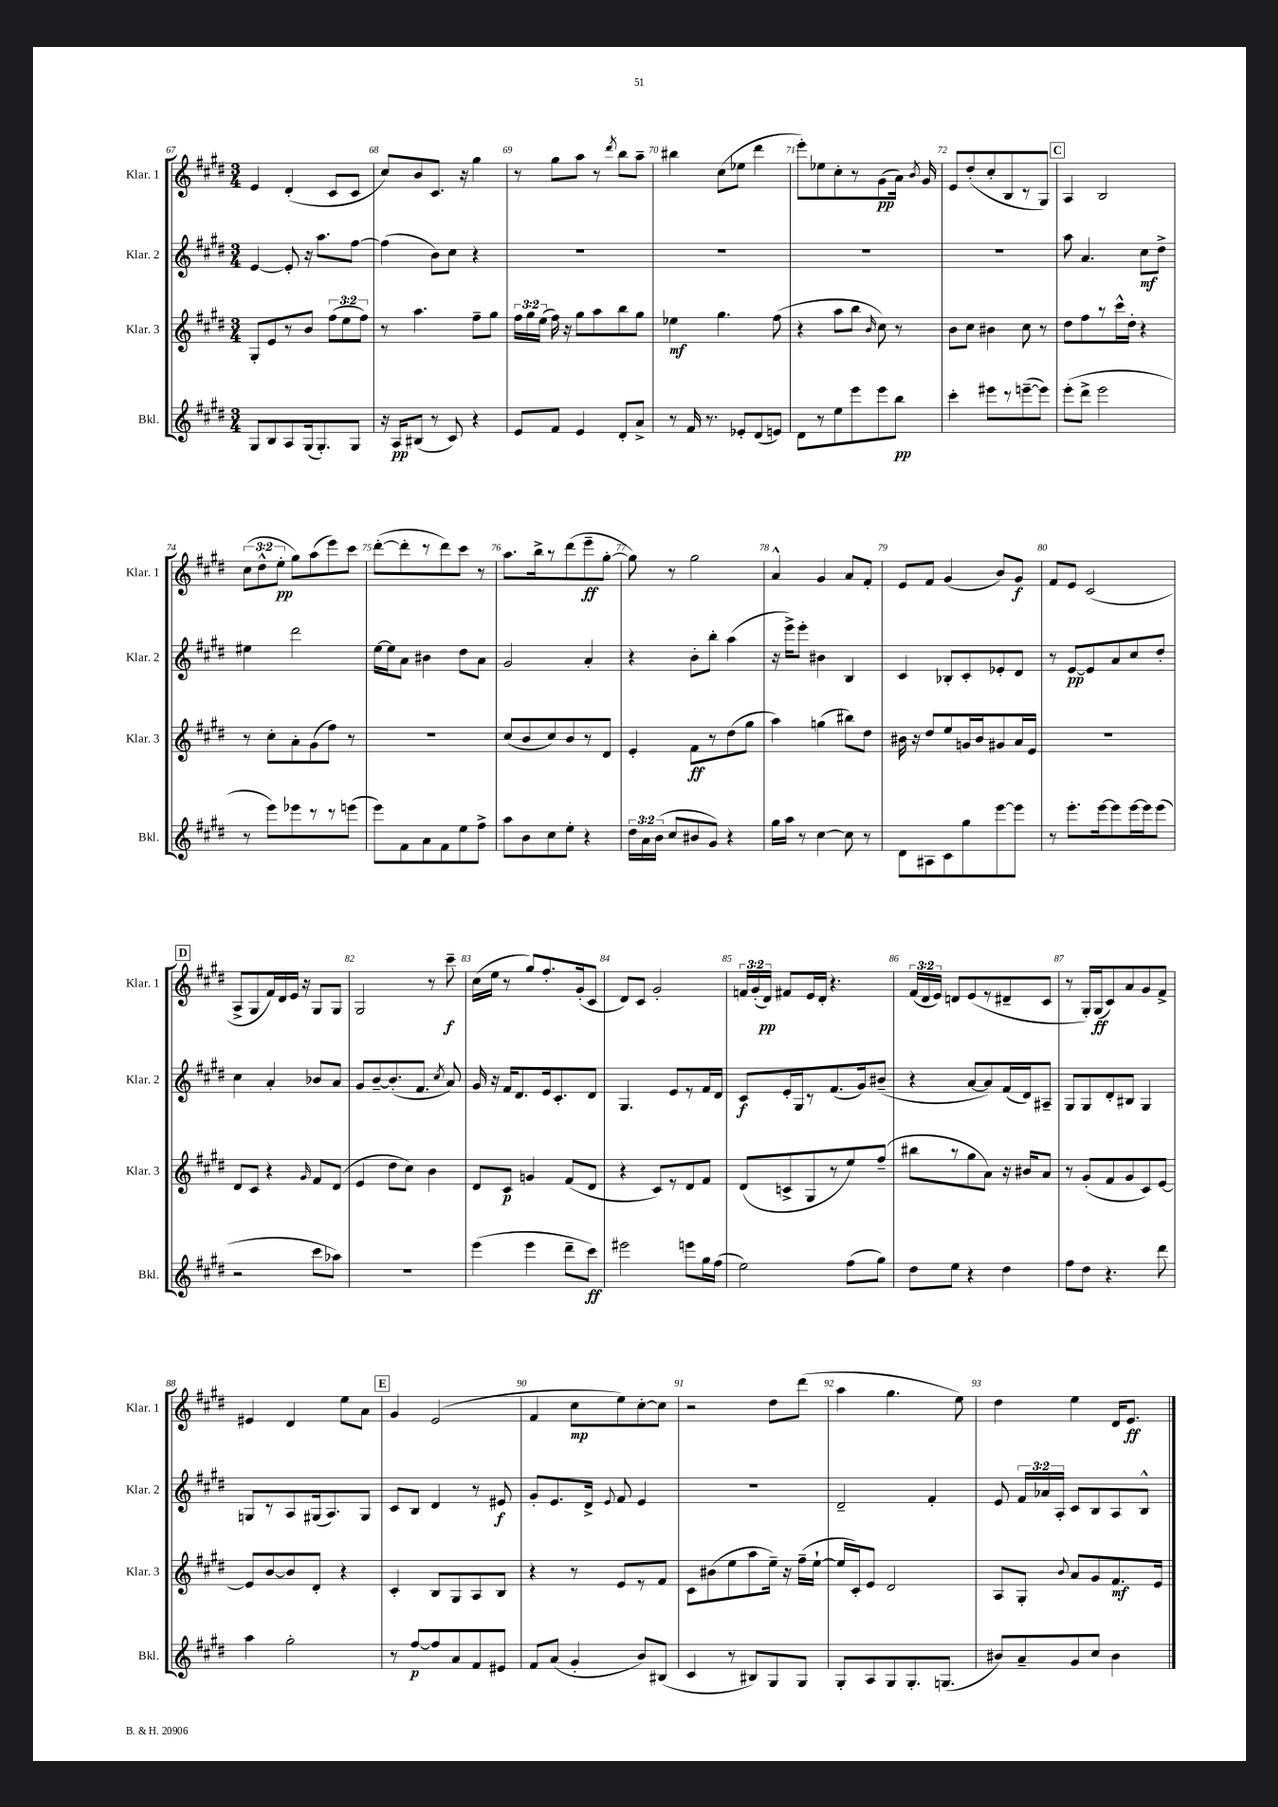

**kern	**kern	**kern	**kern
*staff4	*staff3	*staff2	*staff1
*clefG2	*clefG2	*clefG2	*clefG2
*k[f#c#g#d#]	*k[f#c#g#d#]	*k[f#c#g#d#]	*k[f#c#g#d#]
*M3/4	*M3/4	*M3/4	*M3/4
8G#	8G#'	[4e	4e
8B	8e	.	.
8A	8r	8e']	(4d#'
(16G#	8b	16r	.
8.G#')	.	8.aa	.
.	(12ff#	.	8c#
.	12ee	.	.
8G#	.	[8ff#	8c#
.	12ff#)	.	.
=	=	=	=
16r	8r	(4ff#]	8cc#)
16A	.	.	.
(8B#	4.aa	.	8b
8r	.	8b)	8.c#
8c#)	.	8cc#	.
.	.	.	16r
4r	8ff#~	4r	4gg#
.	8gg#	.	.
=	=	=	=
8e	24ff#	2.r	8r
.	24gg#	.	.
.	(24ee	.	.
8f#	16ff#)	.	8gg#
.	16r	.	.
4e	8gg#	.	8aa
.	8aa	.	8r
.	.	.	8qddd#
8d#'	8bb	.	8bb
8a^	8gg#	.	8aa~
=	=	=	=
8r	4ee-	2.r	4bb#
16f#	.	.	.
8.r	.	.	.
.	4.gg#	.	(8cc#
8e-'	.	.	8ee-
(8d#	.	.	4ddd#
8e)	(8ff#	.	.
=	=	=	=
8d#	4r	2.r	8eee')
8r	.	.	8ee-
8ee	8aa	.	8cc#'
8eee	8bb	.	8r
.	16qqb	.	.
8eee	8cc#)	.	(8g#
8bb	8r	.	16a)
.	.	.	8qb
.	.	.	16g#
=	=	=	=
4ccc#'	8b	2.r	8e
.	8cc#	.	(8dd#'
8eee#	4b#	.	8cc#'
8r	.	.	8B
([8eee~	8cc#	.	8r
8eee])	8r	.	8G#)
=	=	=	=
(8eee'	8dd#	8aa	4A
8ddd#^	8ff#	4.a	.
2eee	8r	.	2B
.	16ccc#^^	.	.
.	16dd#'	.	.
.	4r	8cc#	.
.	.	8dd#^	.
=	=	=	=
8r	8r	4ee#	(12cc#
.	.	.	12dd#^^
8eee)	8cc#'	.	.
.	.	.	12ee'
8eee-	8a'	2ddd#	8gg#)
8r	(8g#	.	(8aa
8r	8ff#)	.	8eee)
(8eee	8r	.	8ccc#
=	=	=	=
8eee)	2.r	[16ee	([8ddd#'
.	.	16ee]	.
8f#	.	8a	8ddd#']
8a	.	4b#	8r
8f#	.	.	8ddd#)
8ee	.	8dd#	8ccc#
8ff#^	.	8a	8r
=	=	=	=
8aa	(8cc#	2g#	8.aa
8b	8b	.	.
.	.	.	16bb^
8cc#	8cc#)	.	8r
8ee'	8b	.	(8ddd#
4r	8r	4a'	8eee~
.	8d#	.	[8gg#'
=	=	=	=
24dd#	4e'	4r	8gg#])
24a	.	.	.
(24b	.	.	.
8cc#	.	.	8r
8b#	8f#	8b'	2gg#
8g#)	8r	8bb'	.
4r	(8dd#	(4aa	.
.	8gg#	.	.
=	=	=	=
16gg#	4aa)	16r	4a^^
16aa	.	16eee^)	.
8r	.	8eee'	.
[4cc#	(4gg	4b#	4g#
8cc#]	8bb#)	4B	8a
8r	8dd#	.	8f#'
=	=	=	=
8d#	16b#	4c#	8e
.	16r	.	.
8A#	8dd#	.	8f#
8c#	8ee	8B-'	(4g#
8gg#	16g	8c#'	.
.	16b#	.	.
[8eee	8g#	8e-'	8b)
8eee]	16a	8d#	8g#
.	16e	.	.
=	=	=	=
8r	2.r	8r	8f#
8.eee'	.	[8e	8e
.	.	8e]	(2c#
[16eee	.	.	.
8eee]	.	8a	.
[16eee	.	8cc#	.
16eee]	.	.	.
(8eee	.	8dd#'	.
=	=	=	=
2r	8d#	4cc#	8A^
.	8c#	.	8G#
.	4r	4a'	16f#)
.	.	.	16d#
.	.	.	16e
.	.	.	16r
.	16qqg#	.	.
8ccc#	8f#	8b-	8G#
8aa-)	(8d#	8a	8G#
=	=	=	=
2.r	4e	8g#	2G#
.	.	[8b~	.
.	8dd#	(8.b']	.
.	8cc#)	.	.
.	.	8.f#	.
.	4b	.	8r
.	.	8qcc#	.
.	.	8a)	8ccc#~
=	=	=	=
(4eee	8d#	16g#	(16cc#
.	.	16r	16ee
.	8c#	16f#	8r
.	.	8.d#	.
4eee	4g	.	8gg#)
.	.	16e	8.ff#'
.	.	8.c#'	.
8ddd#~	(8f#	.	.
.	.	.	(16g#'
8ccc#)	8d#	8d#	8c#
=	=	=	=
2eee#	4r	4.G#	8d#)
.	.	.	8c#
.	8c#)	.	2g#'
.	8r	8e	.
8eee	8d#	8r	.
16gg#	8f#	16f#	.
(16ff#	.	16d#	.
=	=	=	=
2ee)	(8d#	8c#	24f
.	.	.	(24g#'
.	.	.	24d#)
.	8c^	16e'	8f#
.	.	16G#	.
.	8G#	8r	16e
.	.	.	16d#'
.	8r	(8.f#	4.r
(8ff#	8ee)	.	.
.	.	16g#)	.
8gg#)	(8ff#~	(8b#~	.
=	=	=	=
8dd#	8bb#	4r	(24f#
.	.	.	24d#
.	.	.	24e)
8ee	8r	.	8d
4r	8gg#	[8a	(8e
.	8a)	8a])	8r
4dd#	16r	(16f#	8d#~
.	16b#	16d#)	.
.	8a	8A#~	8c#
=	=	=	=
8ff#	8r	8G#	8r
8dd#	(8g#'	8G#	16G#')
.	.	.	(16G#
4.r	8f#	8d#'	8c#)
.	8g#	8B#	8a
.	8c#)	4G#	8g#
8ddd#	[8e	.	8f#^
=	=	=	=
4aa	8e]	8G	4e#
.	[8b	8r	.
2gg#'	8b]	8A	4d#
.	8d#'	(16G#	.
.	.	8.A)	.
.	4r	.	8ee
.	.	8G#	8a
=	=	=	=
8r	4c#'	8c#	4g#
[8ff#	.	8B	.
8ff#]	8B	4d#	(2e
8a	8G#	.	.
8f#	8A	8r	.
8e#	8B	8e#	.
=	=	=	=
8f#	4r	8g#'	4f#
(8a	.	8.e	.
4g#'	8r	.	8cc#
.	.	16d#^	.
.	.	8qqe	.
.	8e	8f#	8ee)
8b)	8r	4e	[8cc#'
(8B#	8f#	.	8cc#]
=	=	=	=
4c#	8c#	2.r	2r
.	(8b#	.	.
8r	8ee	.	.
8B#)	8aa	.	.
8G#	16ee~)	.	8dd#
.	16r	.	.
8G#	(16ff#~	.	(8ddd#
.	[16ee`	.	.
=	=	=	=
8G#'	16ee]	2d#~	4aa
.	16c#')	.	.
8A	8e	.	.
8G#	2d#	.	4.gg#
8.G#'	.	.	.
.	.	4f#'	.
(8.G	.	.	.
.	.	.	8ee)
=	=	=	=
8b#)	8A	8e	4dd#
8a~	8G#'	24f#	.
.	.	24a-	.
.	.	24A'	.
.	8qqb	.	.
8g#	8a	8c#	4ee
8cc#	8g#	8B	.
4b#	8.f#	8A	16d#
.	.	.	8.e
.	.	8B^^	.
.	16e	.	.
==	==	==	==
*-	*-	*-	*-
